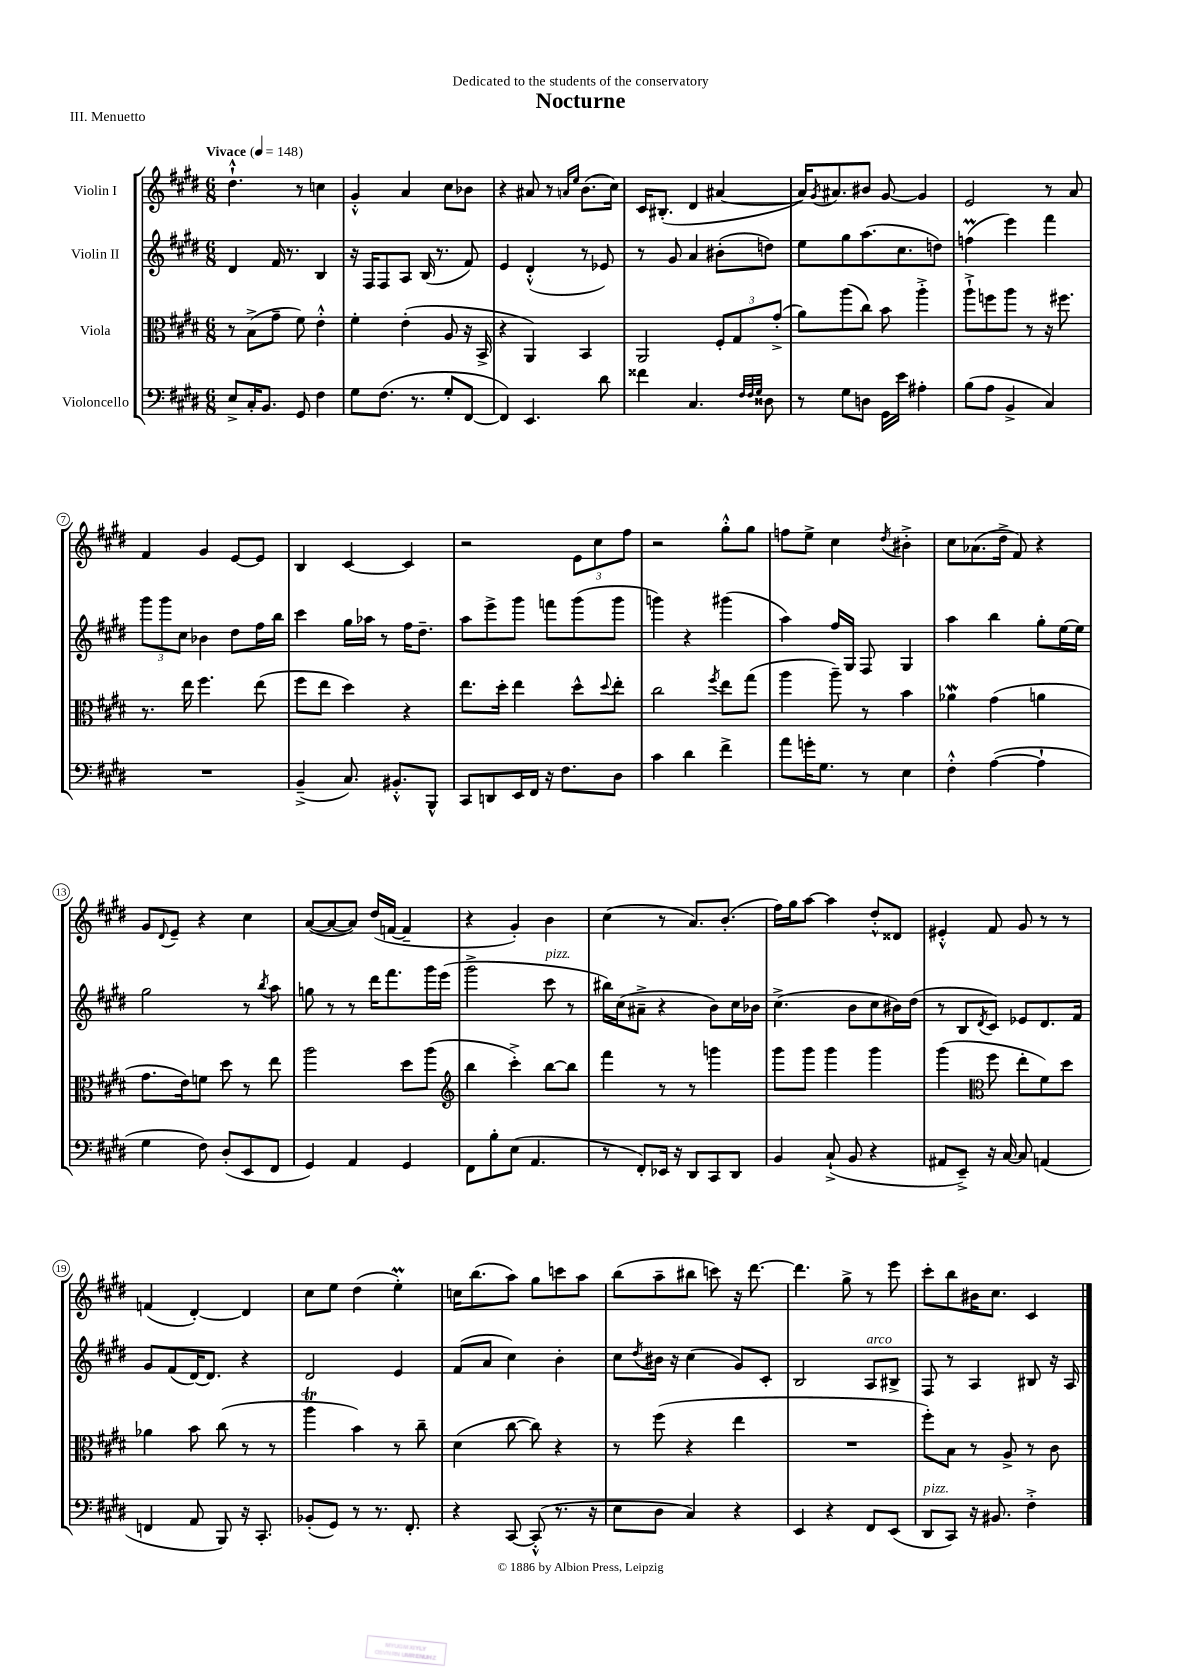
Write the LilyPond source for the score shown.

\header { title = "Nocturne" dedication = "Dedicated to the students of the conservatory" piece = "III. Menuetto" }
<<
\new StaffGroup <<
\new Staff = "s0" \with { instrumentName = "Violin I" } {
    \clef treble \key e \major \numericTimeSignature \time 6/8 \tempo "Vivace" 4 = 148
    dis''4.-!-^ r8 c''4 |
    gis'4-.-^ a'4 cis''8 bes'8 |
    r4 ais'8 r8 \grace { a'16 e''16 } b'8.( cis''16) |
    cis'16 bis8.-.( dis'4 ais'4~ |
    ais'16) \acciaccatura { gis'8 } ais'8. bis'8 gis'8~ gis'4 |
    e'2 r8 a'8 |
    fis'4 gis'4 e'8~ e'8 |
    b4 cis'4~ cis'4 |
    r2 \tuplet 3/2 { e'8 cis''8 fis''8 } |
    r2 gis''8-.-^ gis''8 |
    f''8 e''8-> cis''4 \acciaccatura { dis''8 } bis'4-.-> |
    cis''8 aes'8.( dis''16-> fis'8) r4 |
    gis'8 \appoggiatura { dis'8 } e'8-- r4 cis''4 |
    a'8~( a'8~ a'8) dis''16( f'16~ f'4-- |
    r4 gis'4-.) b'4 |
    cis''4( r8 a'8.) b'8.-.( |
    fis''16) gis''16 a''8~ a''4 dis''8-.-^ disis'8 |
    eis'4-.-^ fis'8 gis'8 r8 r8 |
    f'4( dis'4~-.) dis'4 |
    cis''8 e''8 dis''4( e''4-.\prall) |
    c''16 b''8.( a''8) gis''8 c'''8 a''8 |
    b''8( a''8-- bis''8 c'''8) r16 dis'''8.~ |
    dis'''4. gis''8-> r8 e'''8 |
    cis'''8-. b''8 bis'16 cis''8. cis'4 \bar "|." |
}
\new Staff = "s1" \with { instrumentName = "Violin II" } {
    \clef treble \key e \major \numericTimeSignature \time 6/8
    dis'4 fis'16 r8. b4 |
    r16 fis16 fis8 a8 b16( r8. fis'8) |
    e'4 dis'4-.-^( r8 ees'8) |
    r8 gis'8 a'4 bis'8-.( d''8) |
    e''8 gis''8 a''8.( cis''8. d''8) |
    f''4\prall( e'''4) fis'''4 |
    \tuplet 3/2 { gis'''8 gis'''8 cis''8 } bes'4 dis''8 fis''16 b''16 |
    cis'''4 gis''16 aes''16 r8 fis''16 dis''8.-- |
    a''8 e'''8-> gis'''8 f'''8 gis'''8( gis'''8 |
    g'''4) r4 gis'''4( |
    a''4) fis''16 gis16 fis8 gis4 |
    a''4 b''4 gis''8-. e''16~ e''16 |
    gis''2 r8 \acciaccatura { b''8 } a''8 |
    g''8 r8 r8 dis'''16 fis'''8. gis'''16 e'''16( |
    gis'''2-> cis'''8^\markup { \italic "pizz." } r8 |
    bis''16) cis''16( ais'8---> r4 b'8) cis''16 bes'16 |
    cis''4.->( b'8 cis''8 bis'16) dis''16( |
    r8 b8 \acciaccatura { dis'8 } cis'8) ees'8 dis'8. fis'16 |
    gis'8 fis'8( dis'16~) dis'8. r4 |
    dis'2 e'4 |
    fis'8( a'8 cis''4) b'4-. |
    cis''8 \acciaccatura { dis''8 } bis'16 r16 cis''4( gis'8) cis'8-. |
    b2 a8^\markup { \italic "arco" } bis8-> |
    fis8 r8 a4 bis8 r16 a16 \bar "|." |
}
\new Staff = "s2" \with { instrumentName = "Viola" } {
    \clef alto \key e \major \numericTimeSignature \time 6/8
    r8 b8->( gis'8-- fis'8) e'4-.-^ |
    fis'4-. e'4-.( a8 r16 b,16-> |
    r4 a,4) b,4 |
    a,2 \tuplet 3/2 { fis8-. gis8 gis'8-.->( } |
    a'8) a''8( cis''8) b'8 a''4-.-> |
    a''8-!-> f''8 a''8 r8 r16 fis''8. |
    r8. e''16 fis''4. e''8( |
    fis''8 e''8 dis''4) r4 |
    e''8. dis''16-. e''4 dis''8-^ \appoggiatura { dis''8 } e''8-. |
    cis''2 \acciaccatura { fis''8 } e''8 gis''8( |
    a''4 a''8--) r8 b'4 |
    aes'4\mordent gis'4( a'4 |
    gis'8. e'16) f'8 dis''8 r8 e''8 |
    a''2 dis''8 a''8( |
    \clef treble b''4 cis'''4-.->) b''8~ b''8 |
    fis'''4 r8 r8 g'''4 |
    gis'''8 gis'''8 gis'''4 gis'''4 |
    gis'''4( \clef alto fis''8 e''8-. fis'8) dis''8 |
    aes'4 b'8 cis''8( r8 r8 |
    a''4\trill b'4) r8 cis''8-- |
    dis'4( cis''8~ cis''8) r4 |
    r8 fis''8( r4 e''4 |
    R2. |
    fis''8-.) b8 r8 a8-> r8 cis'8 \bar "|." |
}
\new Staff = "s3" \with { instrumentName = "Violoncello" } {
    \clef bass \key e \major \numericTimeSignature \time 6/8
    e8-> cis16-. b,8. gis,8 fis4 |
    gis8 fis8.( r8. gis8-. fis,8~ |
    fis,4) e,4. dis'8 |
    fisis'4 cis4. \grace { fis32 fis32 gis32 } disis8 |
    r8 gis8 d8 gis,16 e'16 ais4-. |
    b8( a8 b,4-> cis4) |
    R2. |
    b,4--->( cis8.) bis,8.-.-^ b,,8-^ |
    cis,8 d,8 e,16 fis,16 r16 fis8. dis8 |
    cis'4 dis'4 fis'4-> |
    a'8 g'16-. gis8. r8 e4 |
    fis4-.-^ a4~( a4-! |
    gis4 fis8) dis8-.( e,8 fis,8 |
    gis,4) a,4 gis,4 |
    fis,8 b8-. e8( a,4. |
    r8 fis,8-.) ees,16 r16 dis,8 cis,8 dis,8 |
    b,4 cis8-!->( b,8 r4 |
    ais,8 e,8--->) r16 cis16~ cis8 a,4( |
    f,4 a,8 b,,8) r16 cis,8.-. |
    bes,8-.( gis,8) r8 r8. fis,8.-. |
    r4 cis,8~ cis,8-.-^( r8. r16 |
    e8 dis8 cis4) r4 |
    e,4 r4 fis,8 e,8( |
    dis,8^\markup { \italic "pizz." } cis,8) r16 bis,8. fis4-.-> \bar "|." |
}
>>
>>
\layout { \context { \Score \override BarNumber.stencil = #(make-stencil-circler 0.1 0.3 ly:text-interface::print) } }
